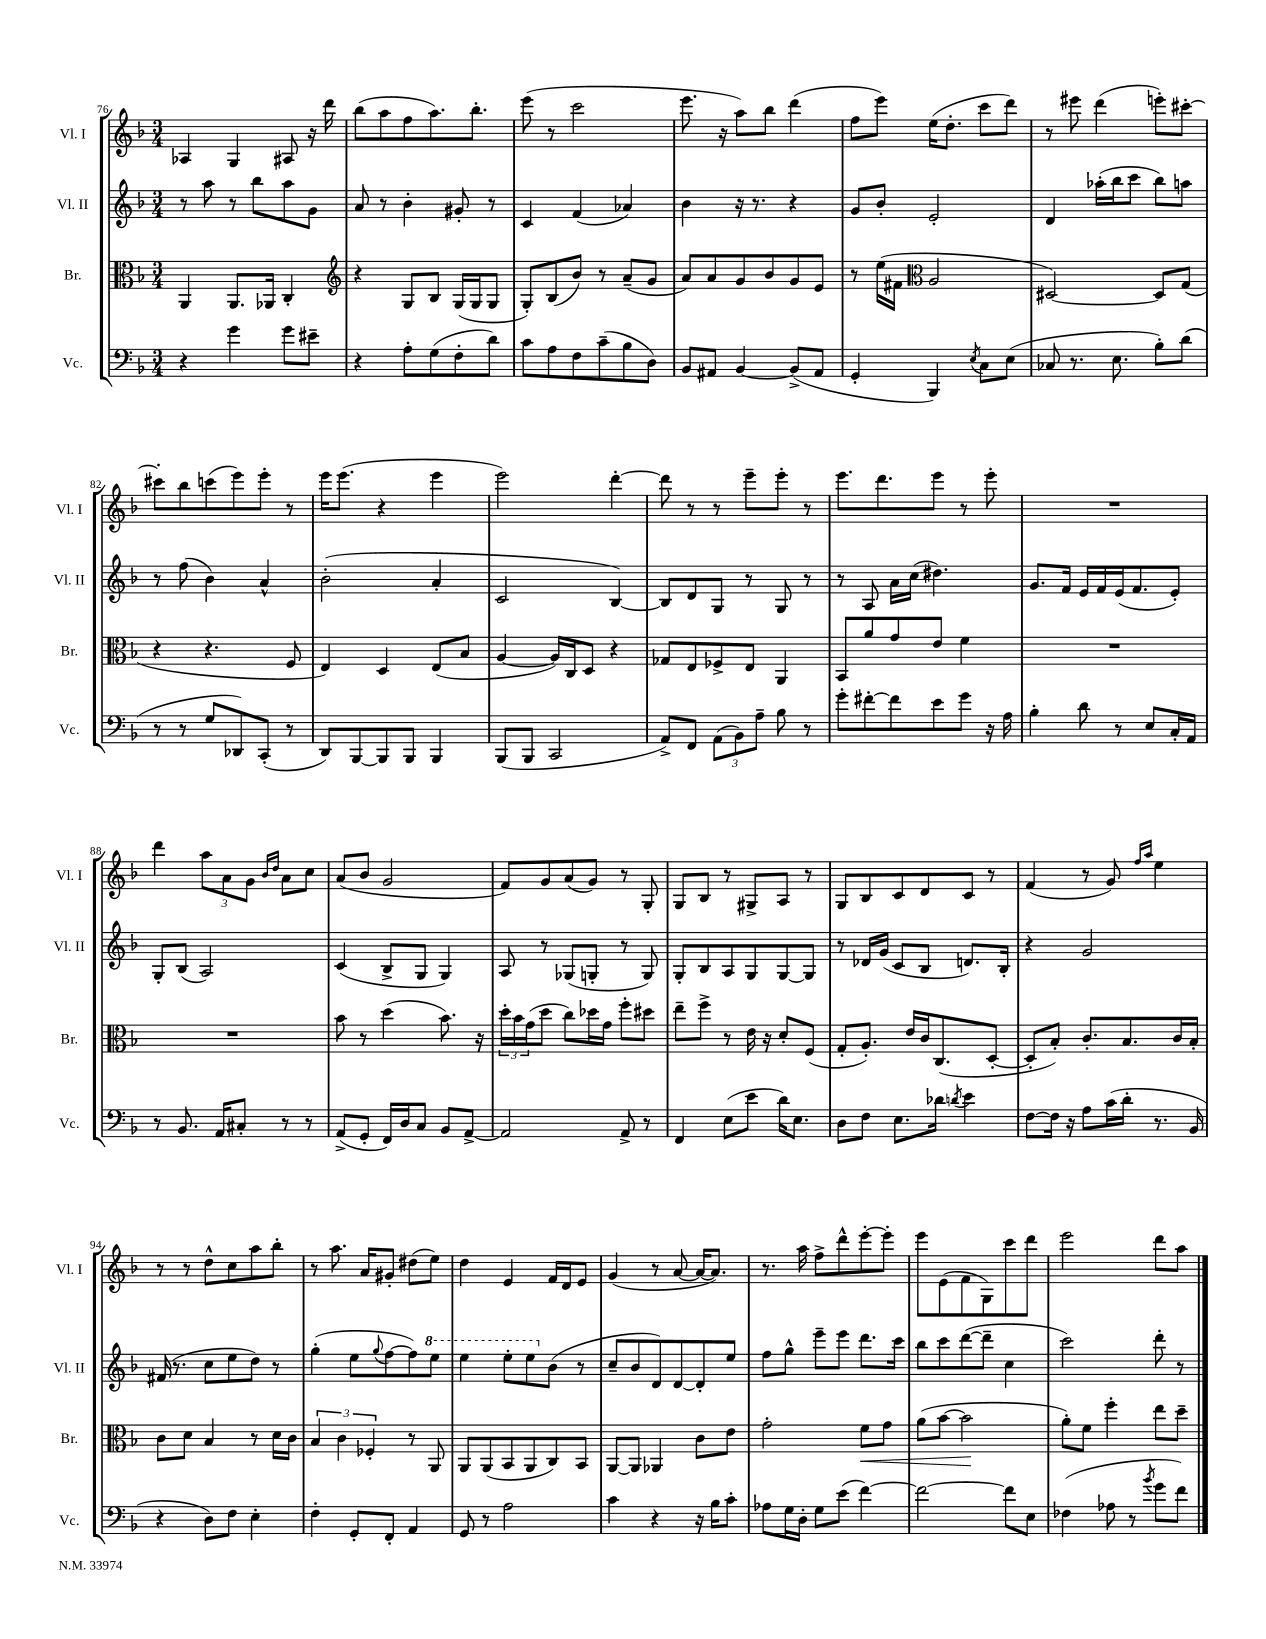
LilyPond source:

<<
\new StaffGroup <<
\new Staff = "s0" \with { instrumentName = "Vl. I" shortInstrumentName = "Vl. I" } {
    \clef treble \key f \major \numericTimeSignature \time 3/4
    aes4 g4 ais8 r16 d'''16 |
    bes''8( a''8 f''8 a''8.) bes''8.-. |
    e'''8( r8 c'''2 |
    e'''8. r16 a''8) bes''8 d'''4( |
    f''8 e'''8) e''16( d''8.-. c'''8 d'''8) |
    r8 eis'''8 d'''4( e'''8-.) cis'''8~-. |
    cis'''8-. bes''8 c'''8( e'''8) e'''8-. r8 |
    e'''16 e'''8.( r4 e'''4 |
    e'''2) d'''4~-. |
    d'''8 r8 r8 e'''8-- e'''8-. r8 |
    e'''8. d'''8. e'''8 r8 e'''8-. |
    R2. |
    d'''4 \tuplet 3/2 { a''8 a'8 g'8 } \grace { bes'16 d''16 } a'8 c''8 |
    a'8( bes'8 g'2 |
    f'8) g'8 a'8( g'8) r8 g8-. |
    g8 bes8 r8 gis8-> a8 r8 |
    g8 bes8 c'8 d'8 c'8 r8 |
    f'4( r8 g'8) \grace { f''16 a''16 } e''4 |
    r8 r8 d''8-^ c''8 a''8 bes''8-. |
    r8 a''8. a'16 gis'8-. dis''8( e''8) |
    d''4 e'4 f'16 d'16 e'8 |
    g'4( r8 a'8~ a'16~ a'8.) |
    r8. a''16 f''8-> d'''8-^ e'''8~-. e'''8-. |
    e'''8 e'8( f'8 g8) c'''8 d'''8 |
    e'''2 d'''8 a''8 \bar "|." |
}
\new Staff = "s1" \with { instrumentName = "Vl. II" shortInstrumentName = "Vl. II" } {
    \clef treble \key f \major \numericTimeSignature \time 3/4
    r8 a''8 r8 bes''8 a''8 g'8 |
    a'8 r8 bes'4-. gis'8-. r8 |
    c'4 f'4( aes'4) |
    bes'4 r16 r8. r4 |
    g'8 bes'8-. e'2-. |
    d'4 aes''16-.( bes''16 c'''8 bes''8) a''8 |
    r8 f''8( bes'4) a'4-^ |
    bes'2-.( a'4-. |
    c'2 bes4~) |
    bes8 d'8 g8 r8 g8 r8 |
    r8 a8 a'16 c''16( dis''4.) |
    g'8. f'16 e'16 f'16 e'16( f'8. e'8-.) |
    g8-. bes8( a2) |
    c'4( bes8-> g8 g4) |
    a8 r8 ges8( g8-. r8 g8) |
    g8-. bes8 a8 g8 g8~ g8 |
    r8 des'16 g'16( c'8 bes8 d'8.) bes16-. |
    r4 g'2 |
    fis'16( r8. c''8 e''8 d''8) r8 |
    g''4-.( e''8 \appoggiatura { g''8 } f''8~ f''8) \ottava #1 e'''8 |
    e'''4 e'''8-. e'''8 \ottava #0 bes'8( r8 |
    c''8-- bes'8 d'8) d'8~ d'8-. e''8 |
    f''8 g''8-^ e'''8-- e'''8 d'''8. c'''16 |
    bes''8 c'''8 d'''8~( d'''8-- c''4 |
    c'''2) d'''8-. r8 \bar "|." |
}
\new Staff = "s2" \with { instrumentName = "Br." shortInstrumentName = "Br." } {
    \clef alto \key f \major \numericTimeSignature \time 3/4
    a,4 a,8. aes,16 c4-. |
    \clef treble r4 g8 bes8 g16( g16 g8 |
    g8-.) bes8( bes'8) r8 a'8--( g'8 |
    a'8) a'8 g'8 bes'8 g'8 e'8 |
    r8 e''16( fis'16 \clef alto a2 |
    dis2~) dis8 g8( |
    r4 r4. f8 |
    e4) d4 e8( bes8 |
    a4~ a16) c16 d8 r4 |
    ges8 e8 fes8-> e8 a,4 |
    bes,8 a'8 g'8 e'8 f'4 |
    R2. |
    R2. |
    bes'8 r8 d''4( bes'8.) r16 |
    \tuplet 3/2 { d''16-. bes'16 g'16( } d''8 c''8) des''16 g'16 f''8-. dis''8 |
    e''8-- f''8-> r8 e'16 r16 d'8-. f8( |
    g8-. a8.-.) e'16 c'16 c8.( d8~-. |
    d8-. bes8-.) c'8.-. bes8. c'16 bes16-. |
    c'8 d'8 bes4 r8 d'16 c'16 |
    \tuplet 3/2 { bes4 c'4 fes4-. } r8 a,8 |
    a,8 a,8( bes,8 a,8 c8) bes,8 |
    a,8~ a,8 aes,4 c'8 e'8 |
    g'2-. f'8\< g'8 |
    a'8( bes'8~ bes'2\! |
    a'8-.) f'8 f''4-. e''8 d''8-- \bar "|." |
}
\new Staff = "s3" \with { instrumentName = "Vc." shortInstrumentName = "Vc." } {
    \clef bass \key f \major \numericTimeSignature \time 3/4
    r4 g'4 g'8 eis'8-- |
    r4 a8-. g8( f8-. d'8) |
    c'8 a8 f8 c'8--( bes8 d8) |
    bes,8 ais,8 bes,4~ bes,8->( ais,8 |
    g,4-. bes,,4) \acciaccatura { e8 } c8 e8( |
    ces8 r8. e8. bes8-.) d'8( |
    r8 r8 g8 des,8) c,8-.( r8 |
    d,8) bes,,8~ bes,,8 bes,,8 bes,,4 |
    bes,,8( bes,,8 c,2 |
    a,8->) f,8 \tuplet 3/2 { a,8( bes,8) a8-- } bes8 r8 |
    g'8-. fis'8~-. fis'8 e'8 g'8 r16 a16 |
    bes4-. d'8 r8 e8 c16-. a,16 |
    r8 bes,8. a,16 cis8-. r8 r8 |
    a,8->( g,8-. f,16) d16 c8 bes,8 a,8~-> |
    a,2 a,8-> r8 |
    f,4 e8( e'8 d'16) e8. |
    d8 f8 e8. des'16 \acciaccatura { d'8 } e'4 |
    f8~ f16 r16 a8 c'16( d'16-. r8. bes,16 |
    r4 d8) f8 e4-. |
    f4-. g,8-. f,8-. a,4 |
    g,8 r8 a2 |
    c'4 r4 r16 bes16 c'8-. |
    aes8 g16 d16-. g8 e'8( f'4~) |
    f'2~ f'8 e8 |
    fes4( aes8 r8 \acciaccatura { bes'8 } g'8 f'8) \bar "|." |
}
>>
>>
\layout { \context { \Score currentBarNumber = #76 } }
